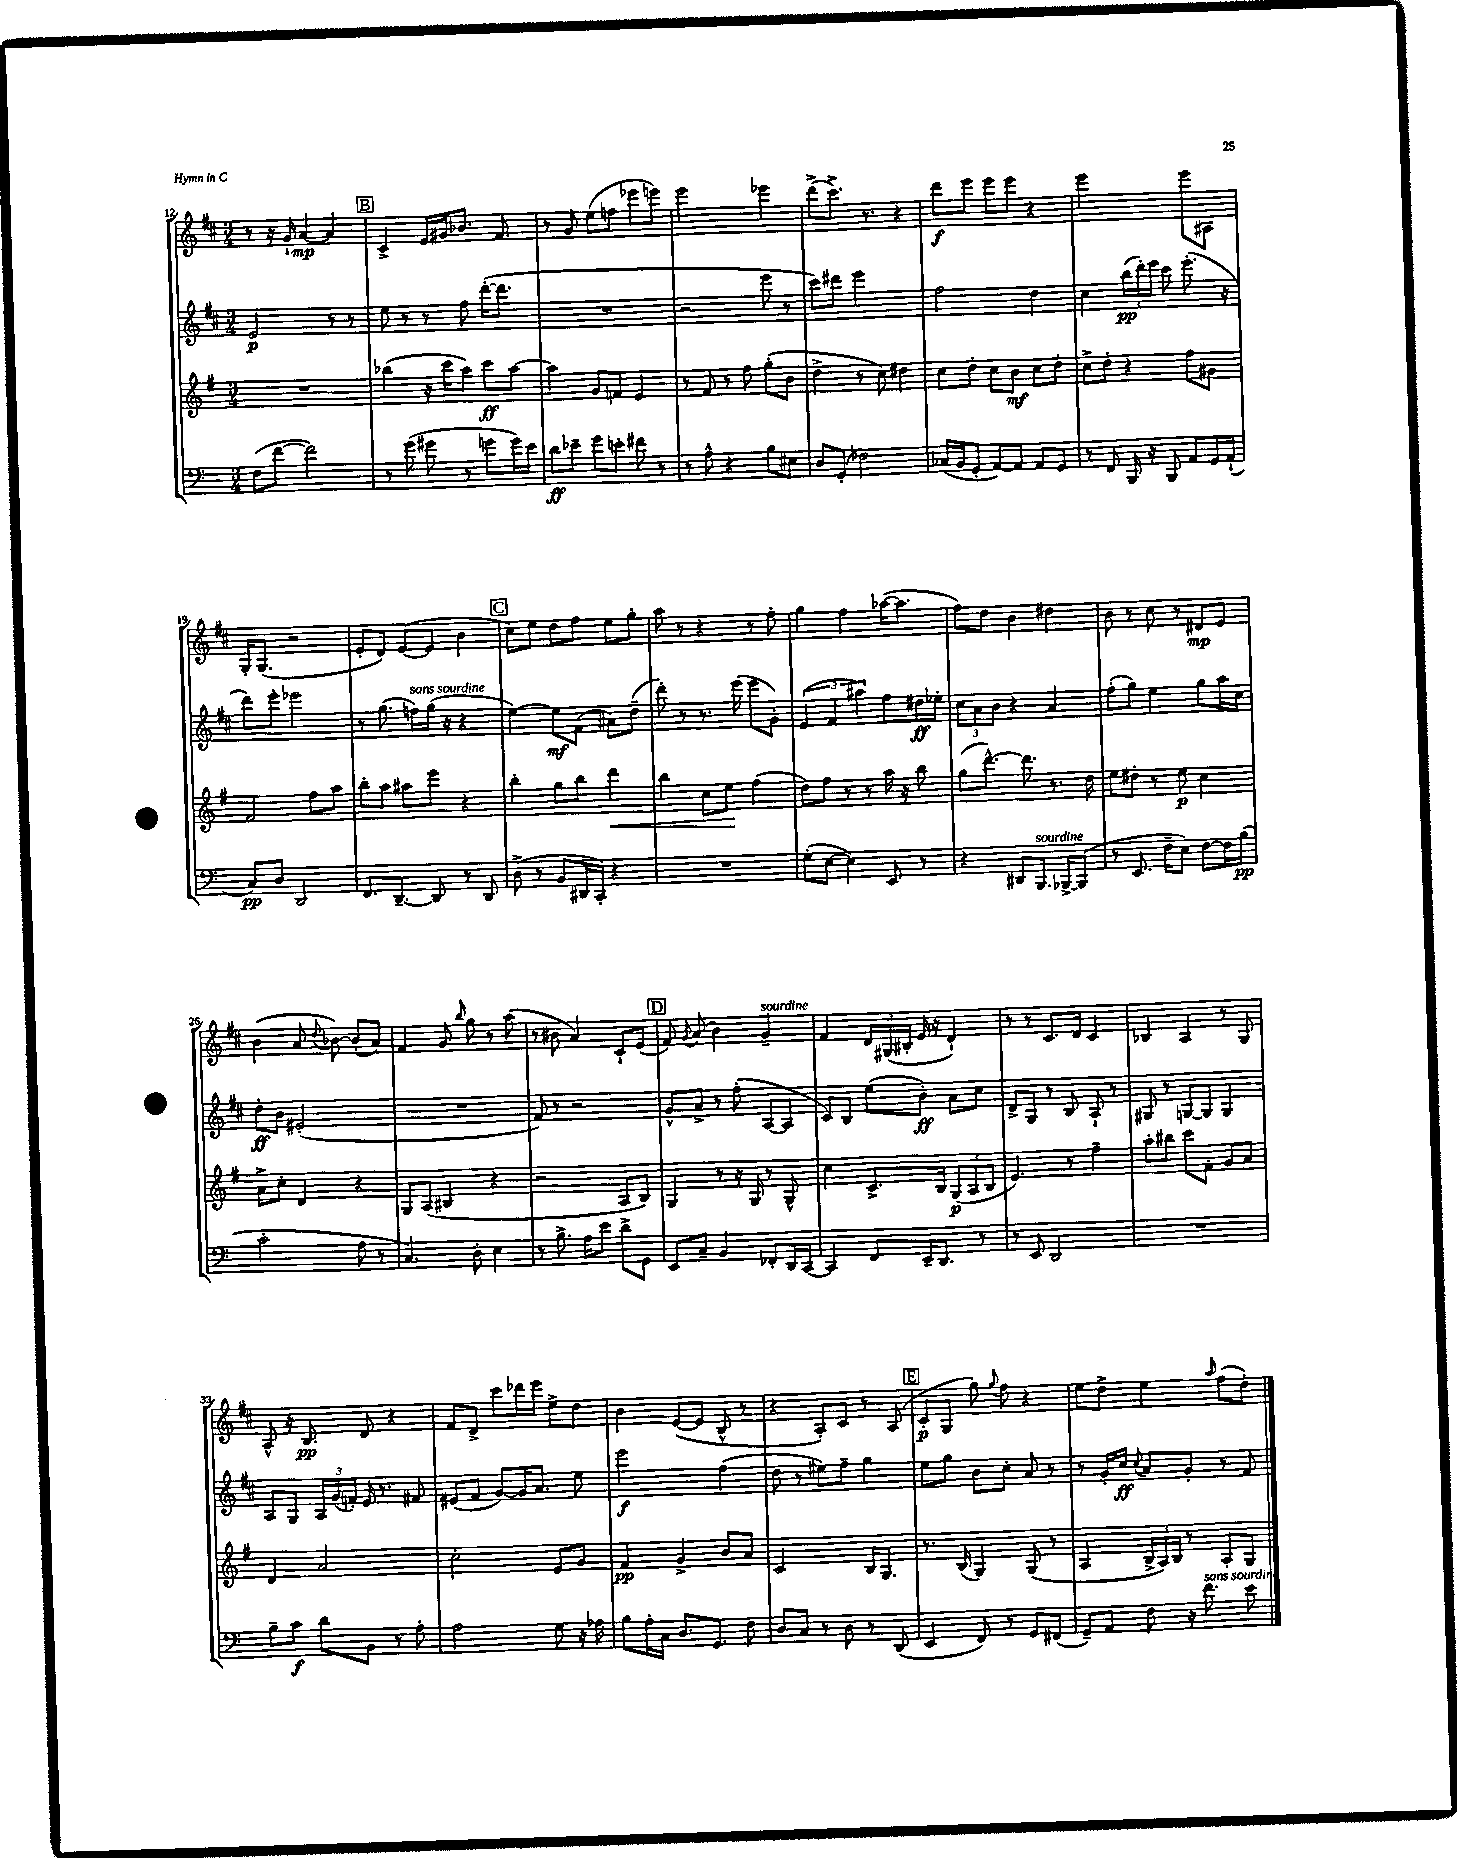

**kern	**dynam	**kern	**dynam	**kern	**dynam	**kern	**dynam
*part4	*part4	*part3	*part3	*part2	*part2	*part1	*part1
*staff4	*staff4	*staff3	*staff3	*staff2	*staff2	*staff1	*staff1
*clefF4	*	*clefG2	*	*clefG2	*	*clefG2	*
*k[]	*	*k[f#]	*	*k[f#c#]	*	*k[f#c#]	*
*M3/4	*	*M3/4	*	*M3/4	*	*M3/4	*
=12	=12	=12	=12	=12	=12	=12	=12
(8F\L	.	2.r	.	2e/	p	8r	.
[8f\J	.	.	.	.	.	16r	.
.	.	.	.	.	.	16g`/	.
2f\])	.	.	.	.	.	[4a/	mp
.	.	.	.	8r	.	4a/]	.
.	.	.	.	8r	.	.	.
!!LO:REH:place=s1:t=B
=13	=13	=13	=13	=13	=13	=13	=13
8r	.	(4bb-X\	.	8ee\	.	4c#^/	.
(8g\	.	.	.	8r	.	.	.
8g#X\	.	16r	.	8r	.	16e/LL	.
.	.	16ccc\KL	.	.	.	16g#X/J	.
8r	.	8aa\J)	.	8ff#\	.	8.b-X/J	.
8gn\L	.	8ccc\L	ff	([16ddd'\KL	.	.	.
.	.	.	.	8.ddd\J]	.	8.f#/	.
16g\L)	.	[8aa\J	.	.	.	.	.
16e\JJ	.	.	.	.	.	.	.
=14	=14	=14	=14	=14	=14	=14	=14
8d\L	ff	4aa\]	.	2.r	.	8r	.
8e-X~\J	.	.	.	.	.	8g/	.
8g\L	.	8g/L	.	.	.	(8ee\L	.
8en'\J	.	8fn/J	.	.	.	8ffn\J	.
8f#X\	.	4e/	.	.	.	8eee-X\L	.
8r	.	.	.	.	.	8eeen\J)	.
=15	=15	=15	=15	=15	=15	=15	=15
8r	.	8r	.	2r	.	2eee\	.
8A^^\	.	8f#/	.	.	.	.	.
4r	.	8r	.	.	.	.	.
.	.	8ff#\	.	.	.	.	.
8B\L	.	(8gg'\L	.	8eee\	.	4eee-X\	.
8E#X\J	.	8b\J	.	8r	.	.	.
=16	=16	=16	=16	=16	=16	=16	=16
8D/L	.	4dd^\	.	8ccc#\L)	.	(8ddd^\L	.
(8GG'/J	.	.	.	8ddd#X\J	.	8.ccc#^\J)	.
2F-X\)	.	8r	.	2eee\	.	.	.
.	.	.	.	.	.	8.r	.
.	.	8cc\)	.	.	.	.	.
.	.	4dd#X\	.	.	.	4r	.
=17	=17	=17	=17	=17	=17	=17	=17
(16C-X/LL	.	8cc\L	.	2ff#\	.	8ddd\L	f
16BB/J	.	.	.	.	.	.	.
8GG'/J	.	8dd'\J	.	.	.	8eee\J	.
[8AA/L)	.	8cc\L	.	.	.	8eee\L	.
8AA/J]	.	8b\J	mf	.	.	8eee\J	.
8AA/L	.	8cc\L	.	4dd\	.	4r	.
8GG/J	.	8dd'\J	.	.	.	.	.
=18	=18	=18	=18	=18	=18	=18	=18
8r	.	8cc^\L	.	4cc#\	.	2eee\	.
8FF/	.	8dd'\J	.	.	.	.	.
16BBB/	.	4r	.	(24bb\LL	pp	.	.
.	.	.	.	24ddd'\)	.	.	.
16r	.	.	.	.	.	.	.
.	.	.	.	24eee\JJ	.	.	.
8BBB/	.	.	.	8ccc#\	.	.	.
8AA/L	.	8ff#\L	.	(8.eee'\	.	8eee\L	.
16GG/L	.	8g#X\J	.	.	.	8A#X\J	.
(16AA`/JJ	.	.	.	16r	.	.	.
!!LO:LB:g=z
=19	=19	=19	=19	=19	=19	=19	=19
8C/L)	pp	2f#/	.	8ddd\L)	.	16G'/KL	.
.	.	.	.	.	.	(8.G/J	.
8D/J	.	.	.	8eee'\J	.	.	.
2DD/	.	.	.	2eee-X\	.	2r	.
.	.	8ff#\L	.	.	.	.	.
.	.	8aa\J	.	.	.	.	.
=20	=20	=20	=20	=20	=20	=20	=20
8.FF/L	.	8bb'\L	.	8r	.	8e'/L	.
.	.	8aa\J	.	(8.gg\	.	8d/J)	.
[8.DD~/J	.	.	.	.	.	.	.
.	.	8aa#X\L	.	.	.	([8e/L	.
!	!	!	!	!LO:TX:a:i:t=sans sourdine	!	!	!
.	.	.	.	16ffn\LL)	.	.	.
8DD/]	.	8eee\J	.	(16gg\JJ	.	8e/J]	.
.	.	.	.	16r	.	.	.
8r	.	4r	.	4r	.	4b\	.
8DD/	.	.	.	.	.	.	.
!!LO:REH:place=s1:t=C
=21	=21	=21	=21	=21	=21	=21	=21
(8D^\	.	4bb'\	.	[4ee\)	.	8cc#\L)	.
8r	.	.	.	.	.	8ee\J	.
8BB/L	.	8gg\L	.	8ee\L]	mf	8dd\L	.
16DD#X/L	.	8bb\J	.	(8f#\J	.	8ff#\J	.
16CC'/JJ)	.	.	.	.	.	.	.
!	!	!	!LO:HP:b	!	!	!	!
4r	.	4ddd\	<	8a#X\L)	.	8ee\L	.
.	.	.	.	(8dd~\J	.	8gg'\J	.
=22	=22	=22	=22	=22	=22	=22	=22
2.r	.	4bb\	.	8ddd'\)	.	8aa\	.
.	.	.	.	8r	.	8r	.
.	.	8cc\L	.	8.r	.	4r	.
.	.	8ee\J	.	.	.	.	.
.	.	.	.	(16eee\	.	.	.
.	.	(4ff#\	[	8eee\L	.	8r	.
.	.	.	.	8g'\J)	.	8ff#'\	.
=23	=23	=23	=23	=23	=23	=23	=23
(8G'\L	.	8dd\L)	.	(6e/	.	4gg\	.
[8E\J	.	8ff#\J	.	.	.	.	.
.	.	.	.	6f#/	.	.	.
4E\])	.	8r	.	.	.	4ff#\	.
.	.	.	.	6aa#X\)	.	.	.
.	.	8r	.	.	.	.	.
8EE/	.	16aa\	.	8ff#\L	.	([16aa-X\KL	.
.	.	16r	.	.	.	8.aa-\J]	.
8r	.	8bb\	.	16dd#X\L	ff	.	.
.	.	.	.	16ee-X'\JJ	.	.	.
=24	=24	=24	=24	=24	=24	=24	=24
4r	.	(8gg\L	.	12cc#\L	.	8ff#\L)	.
.	.	.	.	12a\	.	.	.
.	.	[8.ddd^^\J)	.	.	.	8dd\J	.
.	.	.	.	12b\J	.	.	.
8DD#X/L	.	.	.	4r	.	4b\	.
.	.	8.ddd\]	.	.	.	.	.
!LO:TX:a:i:t=sourdine	!	!	!	!	!	!	!
8.BBB/J	.	.	.	.	.	.	.
.	.	8.r	.	4a/	.	4dd#X\	.
[16BBB-X^/KL	.	.	.	.	.	.	.
(8BBB-/J]	.	.	.	.	.	.	.
.	.	16dd\	.	.	.	.	.
=25	=25	=25	=25	=25	=25	=25	=25
8r	.	8ee\L	.	(8ff#'\L	.	8b\	.
8.EE/	.	8dd#X'\J	.	8gg\J)	.	8r	.
.	.	8r	.	4ee\	.	8cc#\	.
16F~\KL	.	.	.	.	.	.	.
8E\J)	.	8ee\	p	.	.	8r	.
[8F\L	.	4cc\	.	8gg\L	.	8d#X/L	mp
16F\L]	.	.	.	16aa\L	.	8e/J	.
(16B\JJ	pp	.	.	16cc#\JJ	.	.	.
!!LO:LB:g=z
=26	=26	=26	=26	=26	=26	=26	=26
2c'\	.	8a^\L	.	8dd'\L	ff	(4b\	.
.	.	8cc'\J	.	8b\J	.	.	.
.	.	4d/	.	(2e#X'/	.	8a/	.
.	.	.	.	.	.	8qqdd/	.
.	.	.	.	.	.	[8b-X\)	.
8A\	.	4r	.	.	.	(8b-'/L]	.
8r	.	.	.	.	.	8a/J)	.
=27	=27	=27	=27	=27	=27	=27	=27
4.C/)	.	8G/L	.	2.r	.	4f#/	.
.	.	(8A/J	.	.	.	.	.
.	.	4B#X/	.	.	.	8g/	.
.	.	.	.	.	.	16qqbb/	.
8D'\	.	.	.	.	.	8gg\	.
4E\	.	4r	.	.	.	8r	.
.	.	.	.	.	.	(8aa\	.
=28	=28	=28	=28	=28	=28	=28	=28
8r	.	2r	.	8f#/)	.	8r	.
8.B^\	.	.	.	8r	.	8b#X\	.
.	.	.	.	2r	.	4a/)	.
16A\KL	.	.	.	.	.	.	.
8e\J	.	.	.	.	.	.	.
8d^\L	.	8A/L	.	.	.	8c#`/L	.
8GG\J	.	8B/J)	.	.	.	(8e/J	.
!!LO:REH:place=s1:t=D
=29	=29	=29	=29	=29	=29	=29	=29
8EE/L	.	4G/	.	8g^^/L	.	8f#/)	.
.	.	.	.	.	.	8qg/	.
8C~/J	.	.	.	8a^/J	.	(8a/	.
4BB/	.	8r	.	8r	.	4b\)	.
.	.	16r	.	(8ff#'\	.	.	.
.	.	16G/	.	.	.	.	.
!	!	!	!	!	!	!LO:TX:a:i:t=sourdine	!
8FF-X'/L	.	8r	.	[8A/L	.	4g~/	.
16DD/L	.	8G^^/	.	8A/J]	.	.	.
[16CC/JJ	.	.	.	.	.	.	.
=30	=30	=30	=30	=30	=30	=30	=30
4CC/]	.	4cc\	.	8c#/L)	.	4f#/	.
.	.	.	.	8B/J	.	.	.
8FF/L	.	8.c^/L	.	(8ee\L	.	24d/LL	.
.	.	.	.	.	.	(24G#X/	.
.	.	.	.	.	.	24B#X'/JJ	.
16EE~/K	.	.	.	8b'\J)	ff	16e/	.
8.DD/J	.	16B/Jk	.	.	.	16r	.
.	.	(12G/L	p	8a\L	.	4d`/)	.
.	.	12A/	.	.	.	.	.
8r	.	.	.	8cc#\J	.	.	.
.	.	12B/J	.	.	.	.	.
=31	=31	=31	=31	=31	=31	=31	=31
8r	.	4.e/)	.	8d^/L	.	8r	.
8EE/	.	.	.	8G/J	.	8r	.
2DD/	.	.	.	8r	.	8.c#/L	.
.	.	8r	.	8B/	.	.	.
.	.	.	.	.	.	16d/Jk	.
.	.	4ff#~\	.	8A`/	.	4c#/	.
.	.	.	.	8r	.	.	.
=32	=32	=32	=32	=32	=32	=32	=32
2.r	.	8aa'\L	.	8G#X/	.	4B-X/	.
.	.	8bb#X\J	.	8r	.	.	.
.	.	8ccc\L	.	[8Gn/L	.	4A/	.
.	.	8f#'\J	.	8G/J]	.	.	.
.	.	8g/L	.	4G/	.	8r	.
.	.	8a/J	.	.	.	8G/	.
!!LO:LB:g=z
=33	=33	=33	=33	=33	=33	=33	=33
8B~\L	.	4d/	.	8A/L	.	8A^^/	.
8c\J	f	.	.	8G/J	.	16r	.
.	.	.	.	.	.	8.B/	pp
8d\L	.	2a/	.	24A/LL	.	.	.
.	.	.	.	(24g/	.	.	.
.	.	.	.	24fn'/JJ)	.	.	.
8BB\J	.	.	.	16e/	.	8d/	.
.	.	.	.	8.r	.	.	.
8r	.	.	.	.	.	4r	.
8A'\	.	.	.	8f#X/	.	.	.
=34	=34	=34	=34	=34	=34	=34	=34
2A\	.	2cc'\	.	(8e#X/L	.	8f#/L	.
.	.	.	.	8f#/J	.	8d^/J	.
.	.	.	.	[8g/L)	.	8ccc#\L	.
.	.	.	.	16g/K]	.	16ddd-X\L	.
.	.	.	.	8.a/J	.	16eee\JJ	.
8G\	.	8e/L	.	.	.	8ee^\L	.
16r	.	8g/J	.	8ee\	.	8dd\J	.
16A-X\	.	.	.	.	.	.	.
=35	=35	=35	=35	=35	=35	=35	=35
8B\L	.	4f#/	pp	2eee\	f	4b\	.
16A'\L	.	.	.	.	.	.	.
16C\JJ	.	.	.	.	.	.	.
8.D/L	.	4g^/	.	.	.	([8e/L	.
.	.	.	.	.	.	8e/J]	.
8.GG/J	.	.	.	.	.	.	.
.	.	8b/L	.	(4ff#\	.	8B^^/	.
8F\	.	8a/J	.	.	.	8r	.
=36	=36	=36	=36	=36	=36	=36	=36
8D/L	.	2c/	.	8dd\	.	4r	.
8C/J	.	.	.	8r	.	.	.
8r	.	.	.	8ee#X\L)	.	8A'/L)	.
8D\	.	.	.	8ff#~\J	.	8c#/J	.
8r	.	16B/KL	.	4gg\	.	8r	.
.	.	8.G/J	.	.	.	.	.
(8DD/	.	.	.	.	.	(8A/	.
!!LO:REH:place=s1:t=E
=37	=37	=37	=37	=37	=37	=37	=37
4EE/	.	8.r	.	8ee\L	.	8c#'/L	p
.	.	.	.	8gg\J	.	8G/J	.
.	.	(16B/	.	.	.	.	.
8FF/)	.	4G/)	.	8b\L	.	8gg\)	.
.	.	.	.	.	.	8qqgg/	.
8r	.	.	.	8cc#'\J	.	8ff#\	.
8GG/L	.	(8G/	.	8a/	.	4r	.
(8FF#X/J	.	8r	.	8r	.	.	.
=38	=38	=38	=38	=38	=38	=38	=38
8GG~/L)	.	4A/	.	8r	.	8ee\L	.
8AA/J	.	.	.	16g'/LL	.	8dd^\J	.
.	.	.	.	16cc#/JJ	ff	.	.
.	.	.	.	8qqcc#/	.	.	.
8F\	.	24B^/LL	.	8a/L	.	4ee\	.
.	.	24A/)	.	.	.	.	.
.	.	24B/JJ	.	.	.	.	.
16r	.	8r	.	8g'/J	.	.	.
!LO:TX:a:i:t=sans sourdine	!	!	!	!	!	!	!
8.f\	.	.	.	.	.	.	.
.	.	.	.	.	.	16qqaa/	.
.	.	8A'/L	.	8r	.	(8ff#\L	.
8e\	.	8G/J	.	8f#/	.	8dd'\J)	.
==	==	==	==	==	==	==	==
*-	*-	*-	*-	*-	*-	*-	*-
